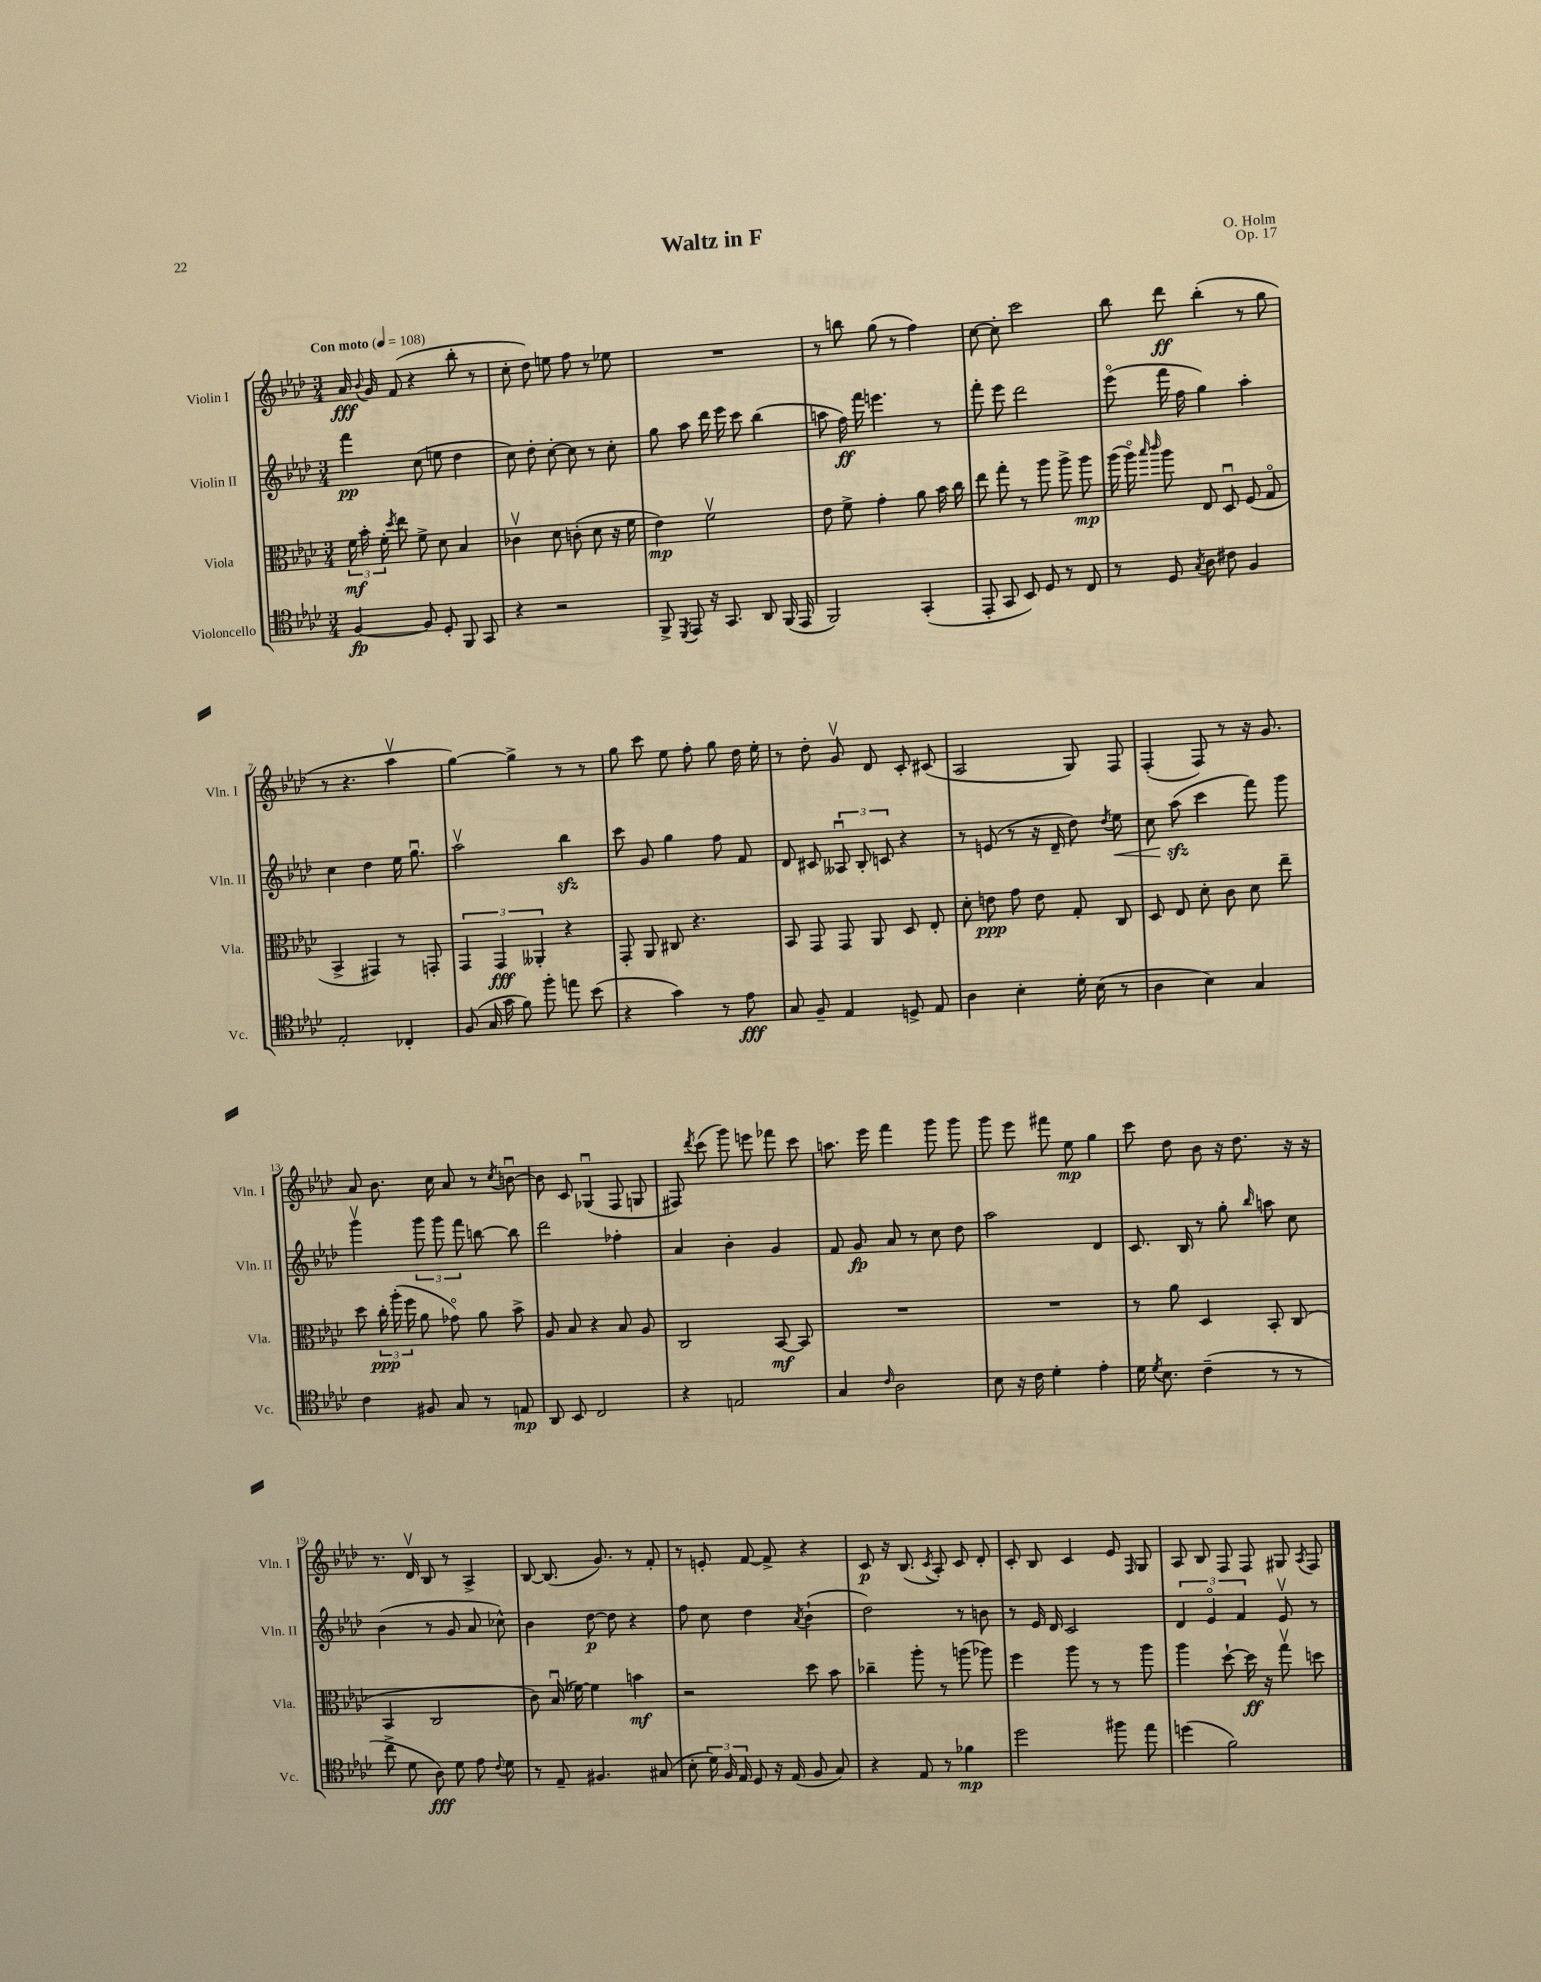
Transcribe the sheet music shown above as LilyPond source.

\header { title = "Waltz in F" composer = "O. Holm" opus = "Op. 17" }
<<
\new StaffGroup <<
\new Staff = "s0" \with { instrumentName = "Violin I" shortInstrumentName = "Vln. I" } {
    \clef treble \key aes \major \numericTimeSignature \time 3/4 \tempo "Con moto" 4 = 108
    \autoBeamOff aes'16\fff \appoggiatura { bes'8 } g'16 f'8( r4 bes''8-. r8 |
    c''8-. des''8) e''8 f''8 r8 ees''8 |
    R2. |
    r8 b''8 g''8( r8 f''4) |
    c''8~ c''8-. c'''2 |
    bes''8 des'''8\ff bes''4-.( r8 g''8 |
    r8 r4. aes''4\upbow |
    g''4~) g''4-> r8 r8 |
    g''8 c'''8 ees''8 f''8-. g''8 des''16 ees''16-. |
    r8 des''8-. g'8\upbow des'8 c'8-. cis'8( |
    aes2 g8) f8 |
    f4-.( f8) r8 r16 g'8. |
    aes'8 bes'8. c''16 aes'8 r8 \acciaccatura { c''8 } b'8~\downbow |
    b'8 c'8 ges4\downbow( f8 g8 |
    fis8) \acciaccatura { des'''8 } c'''8( g'''8) e'''8 fes'''8 c'''8 |
    a''8. ees'''16 f'''4 g'''8 g'''8 |
    g'''8 ees'''8 fis'''8 ees''8\mp g''4 |
    c'''8 des''8 bes'8 r16 des''8. r16 r16 |
    r8. des'16\upbow bes8 r8 aes4-> |
    bes8~ bes8.( g'8.) r8 f'8-. |
    r8 e'8-. f'8~ f'8-> r4 |
    c'8\p r16 bes8.( \acciaccatura { c'8 } aes8-.) c'8 des'8-. |
    c'8-. bes8 c'4 ees'8 \grace { f16 } g8 |
    aes8 bes8 f8 f8 gis8 \acciaccatura { aes8 } f8 \bar "|." |
}
\new Staff = "s1" \with { instrumentName = "Violin II" shortInstrumentName = "Vln. II" } {
    \clef treble \key aes \major \numericTimeSignature \time 3/4
    \autoBeamOff f'''4\pp c''8( e''8 des''4 |
    c''8) des''8-. c''8~-. c''8 r8 c''8-. |
    g''8 aes''8 des'''16 ees'''16 c'''8 bes''4( |
    a''8 f''16\ff) f'''16 e'''4. r8 |
    f'''8-. ees'''8 des'''2 |
    ees'''8\flageolet( f'''16 f''16 g''4) aes''4-. |
    c''4 des''4 ees''16 g''8.\downbow |
    aes''2\upbow bes''4\sfz |
    c'''8 g'8 g''4 f''8 f'8 |
    des'8 cis'8 \tuplet 3/2 { aeses8\downbow bes8-. c'8 } r4 |
    r8 e'8( r8 r16 des'16-- des''8) \acciaccatura { des''8 } ees''8\< |
    c''8 aes''8\sfz\!( c'''4 f'''8) g'''8 |
    g'''4\upbow \tuplet 3/2 { g'''8 g'''8 f'''8 } b''8~ b''8 |
    des'''2 fes''4-. |
    aes'4 bes'4-. g'4 |
    f'8 g'8\fp aes'8 r8 c''8 des''8 |
    aes''2 des'4 |
    c'8. bes16 r8 g''8-. \grace { bes''16 } a''8 c''8 |
    bes'4( r8 g'8 aes'8 ces''8-^) |
    bes'4 des''8~\p des''8 r4 |
    f''8 c''8 des''4 \acciaccatura { aes'8 } bes'4-!( |
    des''2) r8 b'8 |
    r8 ees'16 des'16 c'2 |
    \tuplet 3/2 { des'4 ees'4\flageolet f'4 } ees'8\upbow r8 \bar "|." |
}
\new Staff = "s2" \with { instrumentName = "Viola" shortInstrumentName = "Vla." } {
    \clef alto \key aes \major \numericTimeSignature \time 3/4
    \autoBeamOff \tuplet 3/2 { f'16\mf bes'16-. f'16-. } \acciaccatura { des''8 } ees''8 f'8-> des'8 bes4 |
    ces'4\upbow des'8 c'8-.( des'8 r16 f'16 |
    ees'4\mp) f'2\upbow |
    ees'8 f'8-> g'4-. aes'8 bes'16 c''16 |
    ees''8 g''8-. r8 aes''8 aes''8-> aes''8\mp |
    aes''16( aes''16\flageolet) \grace { bes''16 c'''16 } aes''8 ees8 des8\downbow f8( g8\flageolet |
    bes,4-> gis,4) r8 g,8-. |
    \tuplet 3/2 { g,4 g,4\fff aeses,4-. } r4 |
    g,8-. aes,8 cis8 r4. |
    bes,8 g,8 g,8 aes,8 des8 ees8-. |
    des'8-. e'8\ppp g'8 e'8 g8-. c8 |
    des8 ees8 des'8-. c'8 des'8 ees''8-- |
    des''8 \tuplet 3/2 { c''16-.\ppp aes''16-.( f''16 } aes'8 ges'8\flageolet) aes'8 bes'8-> |
    aes8 bes8 r4 bes8 aes8 |
    c2 bes,8~\mf bes,8 |
    R2. |
    R2. |
    r8 aes'8 des4 bes,8-. c8( |
    bes,4 c2 |
    c'8) bes16\downbow( fes'16~) fes'4 b'4\mf |
    r2 des''8 bes'8 |
    ces''4-- aes''8-. r8 a''8( aes''8) |
    f''4 aes''8 r8 r8 aes''8 |
    aes''4 des''8~-! des''16\ff r16 g''8\upbow d''8 \bar "|." |
}
\new Staff = "s3" \with { instrumentName = "Violoncello" shortInstrumentName = "Vc." } {
    \clef tenor \key aes \major \numericTimeSignature \time 3/4
    \autoBeamOff f4~\fp f8 des8-. f,8 g,8 |
    r4 r2 |
    f,8-> \acciaccatura { des,8 } ees,8 r16 g,8. aes,8 f,16( ees,16 |
    f,2) g,4-.( |
    ees,8-. g,8 bes,8) des8 r8 c8 |
    r8 des8 \acciaccatura { g8 } aes8 cis'8 f4 |
    ees2-. ces4-. |
    f8( g16 g'16 f'8) f''8-. e''8 bes'8( |
    r4 g'4) r8 ees'8\fff |
    g8 f8-- ees4 d8-> ees8 |
    aes4 bes4-. des'16-. bes16( r8 |
    aes4 bes4) g4 |
    c'4 fis8 g8 r8 e8\mp |
    aes,8 bes,8 c2 |
    r4 e2 |
    g4 \grace { c'16 } aes2 |
    bes8 r16 c'16 des'4-. ees'4-. |
    des'16 \acciaccatura { des'8 } bes8. c'4--( r8 r8 |
    c''8-> des'8 aes8\fff) des'8 ees'8 \appoggiatura { c'8 } des'8 |
    r8 ees8-- fis4. gis8( |
    bes8-. \tuplet 3/2 { des'16) f16 ees16 } des8 r16 ees16( f8 g8) |
    r4 ees8 r8 fes'4\mp |
    des''2 fis''8 ees''8 |
    d''4( f'2) \bar "|." |
}
>>
>>
